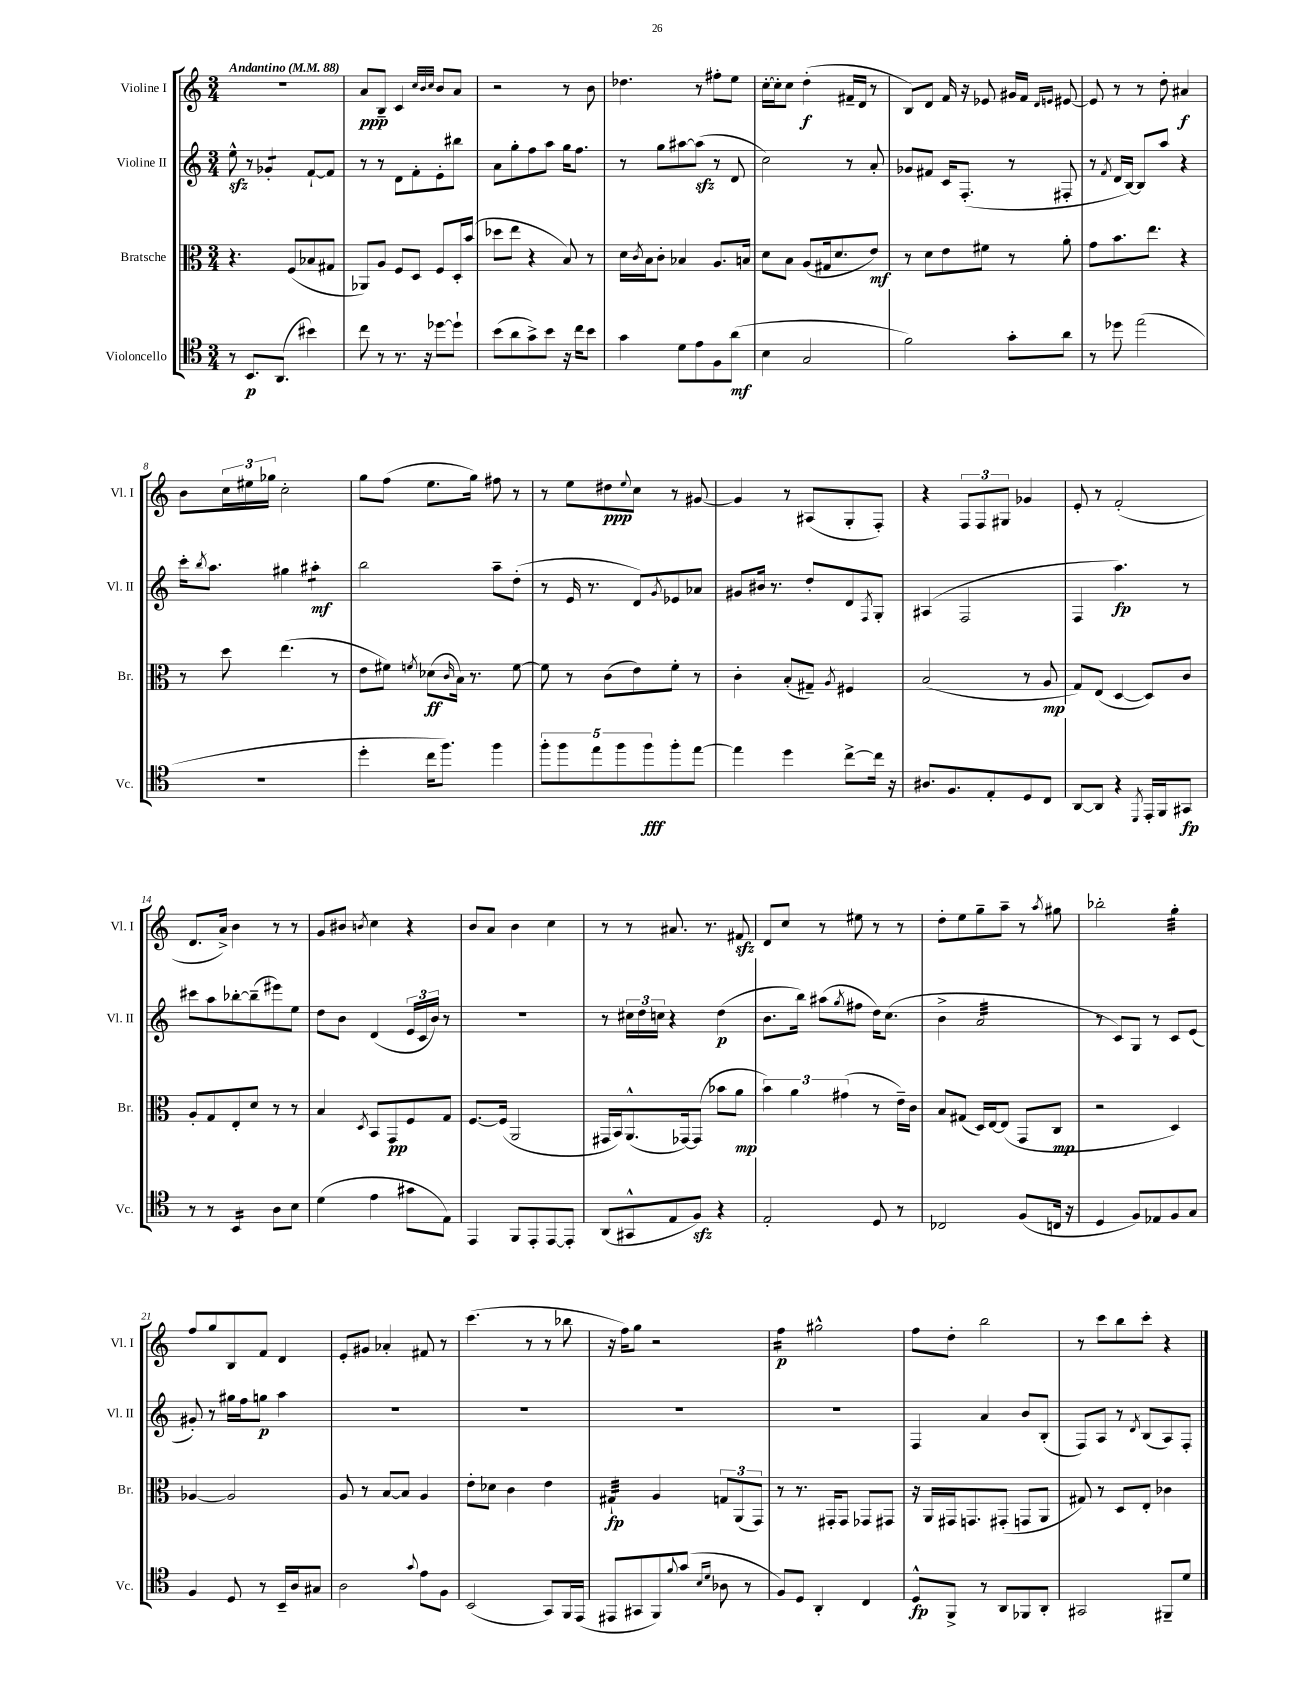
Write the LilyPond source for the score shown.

<<
\new StaffGroup <<
\new Staff = "s0" \with { instrumentName = "Violine I" shortInstrumentName = "Vl. I" } {
    \clef treble \key c \major \numericTimeSignature \time 3/4 \tempo "Andantino" 4 = 88
    R2. |
    a'8\ppp b8-- c'4 \grace { c''32 b'32 c''32 } b'8 a'8 |
    r2 r8 b'8 |
    des''4. r8 fis''8-. e''8 |
    c''16~-. c''16-. c''8 d''4-.\f( fis'16-- d'16 r8 |
    b8) d'8 f'16 r16 ees'8 gis'16 f'16 \grace { d'16 e'16 } eis'8~ |
    eis'8 r8 r8 d''8-. ais'4\f |
    b'8 \tuplet 3/2 { c''16 eis''16 ges''16 } c''2-. |
    g''8 f''8( e''8. g''16) fis''8 r8 |
    r8 e''8 dis''8\ppp \appoggiatura { e''8 } c''8 r8 gis'8~ |
    gis'4 r8 ais8( g8-. f8-.) |
    r4 \tuplet 3/2 { f8 f8 gis8 } ges'4 |
    e'8-. r8 f'2-.( |
    d'8. a'16->) b'4 r8 r8 |
    g'8 bis'8 \acciaccatura { b'8 } c''4 r4 |
    b'8 a'8 b'4 c''4 |
    r8 r8 ais'8. r8. fis'8\sfz |
    d'8 c''8 r8 eis''8 r8 r8 |
    d''8-. e''8 g''8-- a''8-- r8 \acciaccatura { a''8 } gis''8 |
    bes''2-. g''4:32-. |
    f''8 g''8 b8 f'8 d'4 |
    e'8-. gis'8 aes'4-. fis'8 r8 |
    c'''4.( r8 r8 bes''8 |
    r16 f''16) g''8 r2 |
    f''4:16\p gis''2-^ |
    f''8 d''8-. b''2 |
    r8 c'''8 b''8 c'''8-. r4 \bar "|." |
}
\new Staff = "s1" \with { instrumentName = "Violine II" shortInstrumentName = "Vl. II" } {
    \clef treble \key c \major \numericTimeSignature \time 3/4
    e''8-^\sfz r8 ges'4:8-. f'8~-! f'8 |
    r8 r8 d'8 f'8-. e'8-. bis''8 |
    a'8 g''8-. f''8 a''8 g''16 f''8. |
    r8 g''8 ais''8~ ais''8\sfz( r8 d'8 |
    c''2) r8 a'8-. |
    ges'8 fis'8 c'16 f8.-.( r8 fis8-. |
    r8 \acciaccatura { f'8 } d'16 b16~) b8 a''8 r4 |
    c'''16-. \acciaccatura { b''8 } a''8. gis''4 ais''4:8-.\mf |
    b''2 a''8-- d''8-.( |
    r8 e'16 r8. d'8) \acciaccatura { g'8 } ees'8 aes'8 |
    gis'8 bis'16 r8. d''8-. d'8 \acciaccatura { f8 } g8-. |
    ais4( f2 |
    f4 a''4.\fp) r8 |
    cis'''8 a''8 bes''8~-. bes''8--( eis'''8) e''8 |
    d''8 b'8 d'4( \tuplet 3/2 { e'16 c'16 b'16) } r8 |
    R2. |
    r8 \tuplet 3/2 { cis''16 d''16 c''16 } r4 d''4\p( |
    b'8. b''16) ais''8( \acciaccatura { g''8 } fis''8 d''16) c''8.( |
    b'4-> a'2:32 |
    r8 c'8) g8 r8 c'8 e'8( |
    gis'8-.) r8 gis''16 f''16 g''8\p a''4 |
    R2. |
    R2. |
    R2. |
    R2. |
    f4 a'4 b'8 b8-.( |
    f8) a8 r8 \acciaccatura { d'8 } b8( a8) f8-. \bar "|." |
}
\new Staff = "s2" \with { instrumentName = "Bratsche" shortInstrumentName = "Br." } {
    \clef alto \key c \major \numericTimeSignature \time 3/4
    r4. f8( bes8 gis8 |
    aes,8) a8 f8 d8 f8 d16-. b'16( |
    des''8 e''8 r4 b8) r8 |
    d'16 \acciaccatura { c'8 } b16 c'8-. bes4 a8. b16 |
    d'8 b8 a8( gis16 d'8. e'8\mf) |
    r8 d'8 e'8 fis'8 r8 a'8-. |
    g'8 b'8. e''8. r4 |
    r8 d''8 e''4.( r8 |
    e'8 fis'8) \acciaccatura { f'8 } des'8\ff( \grace { c'16 } b16) r8. f'8~ |
    f'8 r8 c'8( e'8) f'8-. r8 |
    c'4-. b8-.( gis8--) \acciaccatura { a8 } fis4 |
    b2( r8 a8\mp |
    g8) e8( d4~ d8) c'8 |
    a8-. g8 e8-. d'8 r8 r8 |
    b4 \acciaccatura { d8 } b,8 g,8\pp f8 g8 |
    f8.~ f16( a,2 |
    gis,16 b,16) a,8.-^( ges,16~) ges,8( bes'8 a'8\mp |
    \tuplet 3/2 { b'4) a'4 gis'4( } r8 e'16--) c'16 |
    b8 gis8( d16) e16~ e8( g,8 c8\mp |
    r2 d4) |
    aes4~ aes2 |
    a8 r8 b8~ b8 a4 |
    e'8-. des'8 c'4 e'4 |
    gis4:32-!\fp a4 \tuplet 3/2 { g8 a,8( g,8) } |
    r8 r8. gis,16-. gis,8 ges,8 gis,8 |
    r16 a,16 gis,16 g,8. gis,8-.( g,8 a,8 |
    gis8) r8 d8 e8-. ces'4 \bar "|." |
}
\new Staff = "s3" \with { instrumentName = "Violoncello" shortInstrumentName = "Vc." } {
    \clef tenor \key c \major \numericTimeSignature \time 3/4
    r8 b,8.\p a,8.( bis'4) |
    c''8 r8 r8. r16 des''8~ des''8-! |
    b'8( a'8 g'8->) b'8 r16 c''16 b'8 |
    g'4 d'8 e'8 f8 a'8\mf( |
    b4 g2 |
    f'2) g'8-. a'8 |
    r8 des''8 e''2( |
    R2. |
    d''4-. c''16 f''8.) f''4 |
    \tuplet 5/4 { f''8-. f''8 e''8 f''8 f''8\fff } f''8-. e''8~ |
    e''4 d''4 c''8~-> c''16 r16 |
    ais8. f8. e8-. d8 c8 |
    a,8~ a,8 r4 \acciaccatura { d,8 } e,16-. f,16 gis,8\fp |
    r8 r8 b,4:16 a8 b8 |
    d'4( e'4 gis'8 e8) |
    e,4 f,8 e,8-. e,8~ e,8-. |
    a,8( gis,8-^ e8 f8\sfz) r4 |
    e2-. d8 r8 |
    ces2 f8( c16 r16 |
    d4 f8) ees8 f8 g8 |
    f4 d8 r8 b,16-- a16 gis8 |
    a2 \appoggiatura { g'8 } e'8 f8 |
    b,2( g,8) f,16 e,16( |
    eis,8 gis,8 f,8) \appoggiatura { f'8 } g'8( \grace { b16 d'16 } aes8 r8 |
    f8) d8 a,4-. c4 |
    d8-^\fp f,8-> r8 a,8 fes,8 a,8-. |
    gis,2 fis,8-- d'8 \bar "|." |
}
>>
>>
